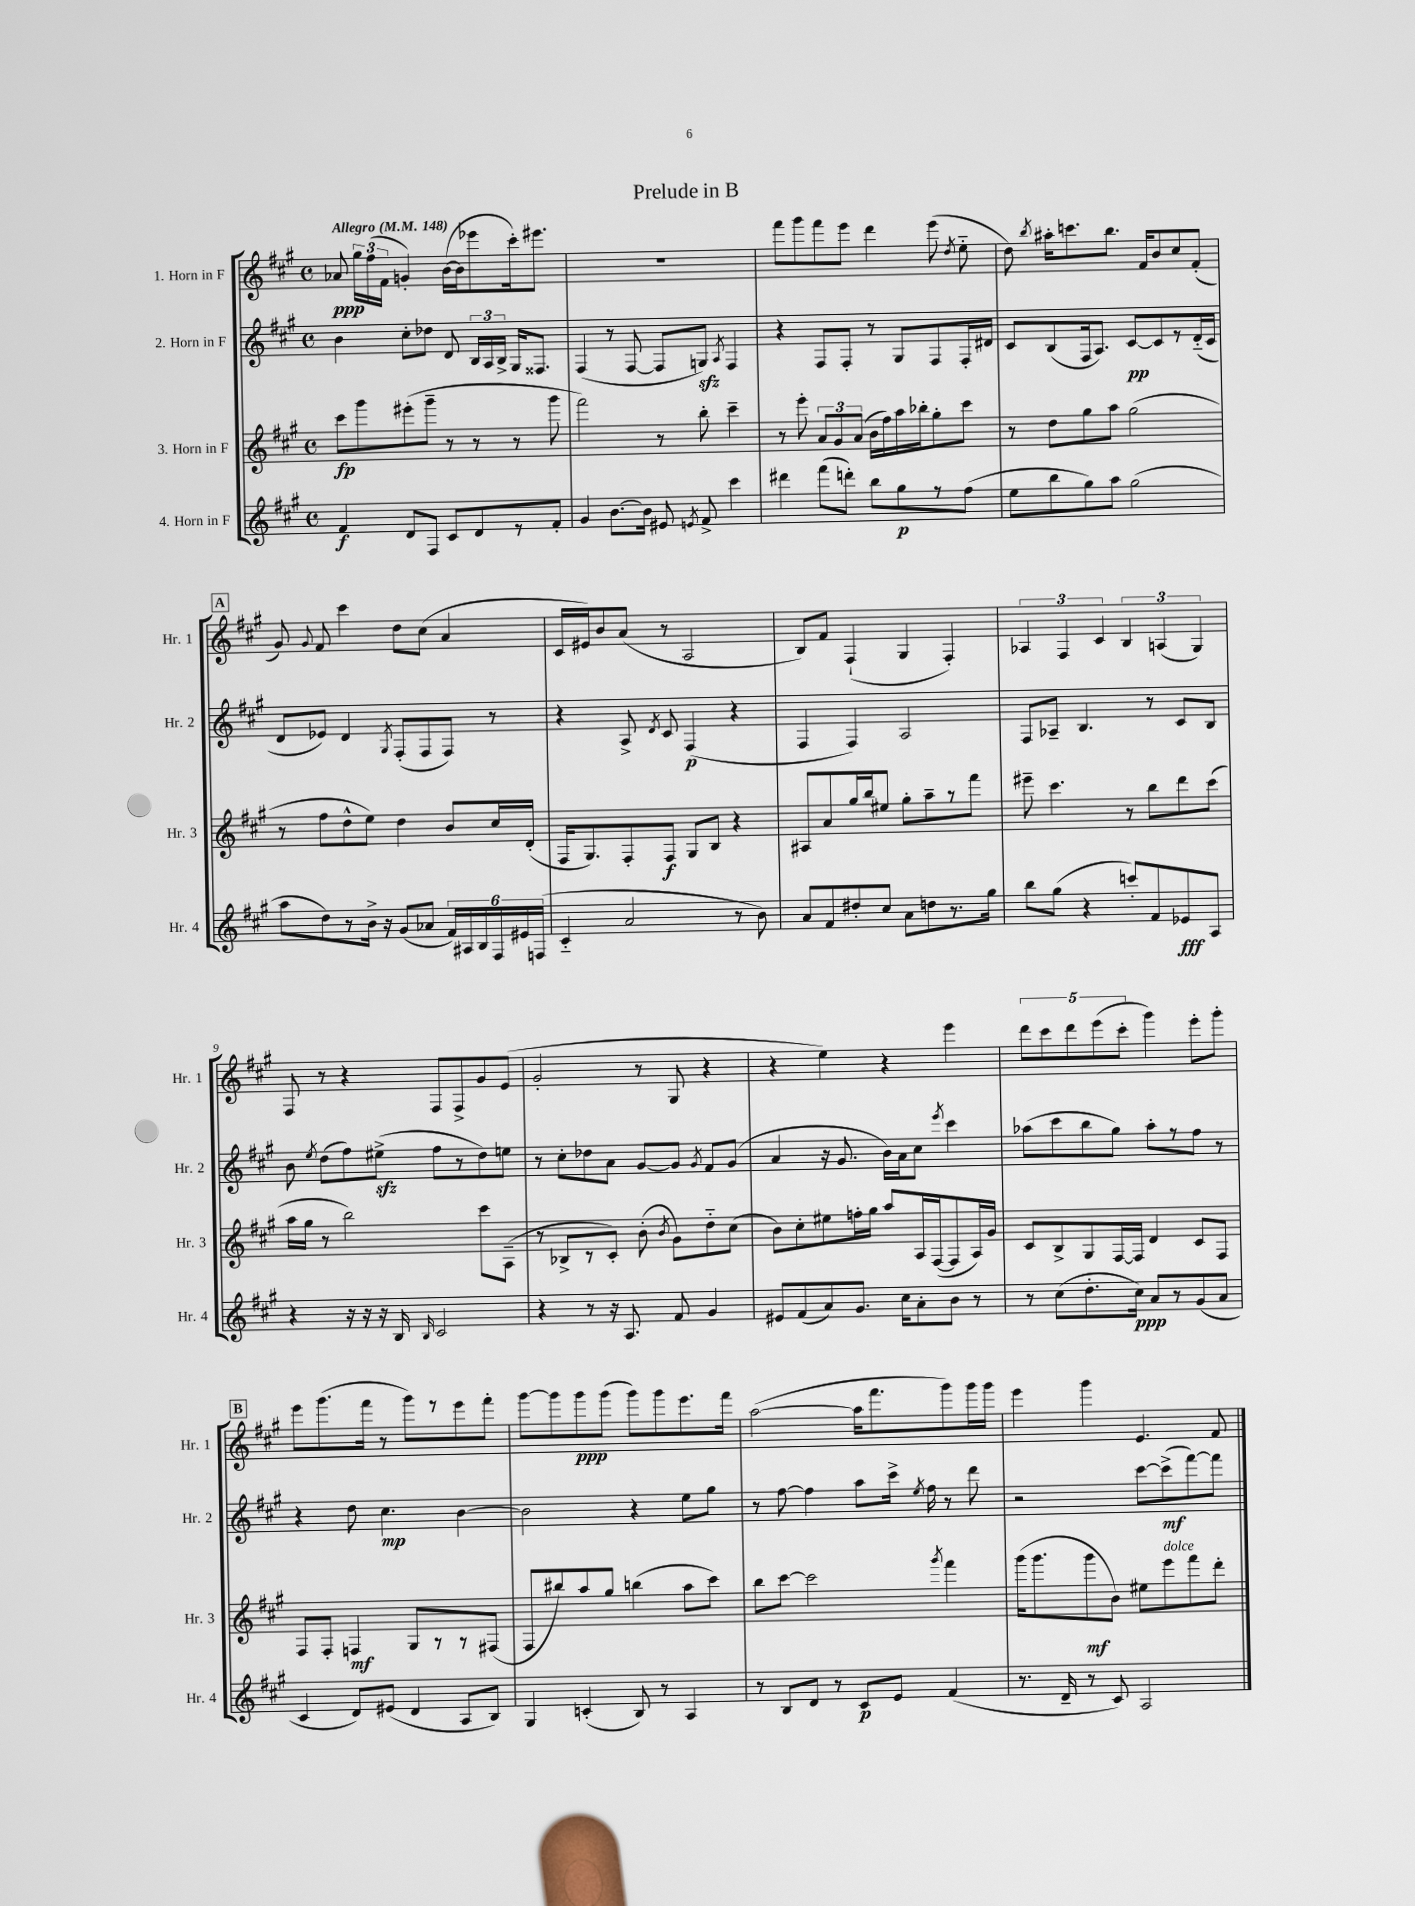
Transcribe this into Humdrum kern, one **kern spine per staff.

**kern	**kern	**kern	**kern
*staff4	*staff3	*staff2	*staff1
*clefG2	*clefG2	*clefG2	*clefG2
*k[f#c#g#]	*k[f#c#g#]	*k[f#c#g#]	*k[f#c#g#]
*M4/4	*M4/4	*M4/4	*M4/4
*met(c)	*met(c)	*met(c)	*met(c)
*MM148	*MM148	*MM148	*MM148
4f#	8ccc#	4b	8a-
.	8ggg#	.	24gg#
.	.	.	(24ff#
.	.	.	24f#
8d	(8eee#'	8cc#'	4g')
8F#	8ggg#~	8dd-	.
8c#	8r	8d	([16b
.	.	.	16b]
8d	8r	24B	8eee-
.	.	24A	.
.	.	24B^	.
8r	8r	16G#	16ccc#')
.	.	8.F##	8.eee#
8f#'	8ggg#	.	.
=	=	=	=
4g#	2fff#)	(4F#	1r
[8.b	.	8r	.
.	.	[8F#	.
16b]	.	.	.
8e#	8r	8F#]	.
8qe	.	.	.
8f#^	8bb'	8G)	.
.	.	8qA	.
4ccc#	4ccc#~	4F#	.
=	=	=	=
4ddd#	8r	4r	8fff#
.	8eee'	.	8ggg#
(8fff#	12a	8F#	8fff#
.	12g#	.	.
8ddd')	.	8F#'	8eee
.	(12a	.	.
8bb	16b	8r	4ddd
.	16ff#)	.	.
8gg#	16aa	8G#	.
.	16bb-'	.	.
8r	8gg#'	8F#	(8eee
.	.	.	8qdd
(8ff#	8ccc#	16F#'	8ee'~
.	.	16d#	.
=	=	=	=
8ee	8r	8c#	8dd)
.	.	.	8qbb
8bb	8dd	(8B	16aa#'
.	.	.	8.ccc
8gg#)	8gg#	16F#	.
.	.	8.A)	.
8aa	8aa	.	8.bb
(2gg#	(2gg#	[8c#	.
.	.	.	16f#
.	.	8c#]	8b
.	.	8r	8cc#
.	.	(16d'~	(8f#'
.	.	16c#	.
=	=	=	=
8aa	8r	8d	8g#)
.	.	.	8qqg#
8dd)	8ff#	8e-)	8f#
8r	8dd^^	4d	4ccc#
16b^	8ee)	.	.
16r	.	.	.
.	.	8qG#	.
(8g#	4dd	(8F#'	8dd
8a-	.	8F#	(8cc#
24f#)	8b	8F#)	4a
24A#	.	.	.
24B	.	.	.
24F#	16cc#	8r	.
24e#	.	.	.
.	(16d'	.	.
(24F	.	.	.
=	=	=	=
4c#'~	16F#	4r	16c#
.	8.G#)	.	16e#)
.	.	.	8b
2a	8F#'	8A^	(8a
.	.	8qd	.
.	8F#	8c#	8r
.	8G#	(4F#	2A
.	8B	.	.
8r	4r	4r	.
8b)	.	.	.
=	=	=	=
8a	8A#	4F#	8B)
8f#	8a	.	8f#
8dd#'	16gg#	4F#)	(4F#`
.	16bb	.	.
8cc#	8ee#	.	.
8a	8gg#'	2A	4G#
8dd	8aa~	.	.
8.r	8r	.	4F#')
.	8fff#	.	.
16gg#	.	.	.
=	=	=	=
8bb	8eee#~	8F#	6A-
(8gg#	4.ccc#	8A-~	.
.	.	.	6F#
4r	.	4.B	.
.	.	.	6c#
8ccc')	8r	.	6B
8f#	8bb	8r	.
.	.	.	(6A
8e-	8ddd	8c#	.
.	.	.	6G#)
8A	(8ccc#	8B	.
=	=	=	=
4r	16aa	8b	8F#
.	16gg#	.	.
.	.	8qee	.
.	8r	(8dd	8r
16r	2bb)	8ff#)	4r
16r	.	.	.
16r	.	(8ee#^	.
16B	.	.	.
16qqB	.	.	.
2c#	.	8ff#	8F#
.	.	8r	8F#^
.	8ccc#	8dd)	8g#
.	(8A~	8ee	(8e
=	=	=	=
4r	8r	8r	2g#'
.	8B-^	8cc#'	.
8r	8r	8dd-	.
16r	8c#')	8a	.
8.A	.	.	.
.	(8b'	[8g#	8r
.	8qb	.	.
8f#	8g#)	8g#]	8G#
.	.	8qg#	.
4g#	8dd'~	8f#	4r
.	(8cc#	(8g#	.
=	=	=	=
8e#	8b)	4a	4r
(8f#	8cc#'	.	.
8a)	8ee#	16r	4ee)
.	.	8.g#	.
8.g#	16ff'	.	.
.	16gg#	.	.
.	8aa	16b)	4r
16cc#	.	16a	.
8a'	16A	8cc#	.
.	([16F#	.	.
.	.	8qeee	.
8b	8F#]	4ccc#	4eee
8r	16A)	.	.
.	16g#	.	.
=	=	=	=
8r	8c#	(8aa-	10ddd
.	.	.	10ccc#
(8cc#	8B^	8ccc#	.
.	.	.	10ddd
8.dd'	8G#	8bb	.
.	.	.	(10eee
.	[16F#	8gg#)	.
.	.	.	10ccc#'
16cc#)	16F#]	.	.
8a	4d	8aa-'	4ggg#)
8r	.	8r	.
(8g#	8c#	8ff#	8eee'
8a	8F#	8r	8ggg#'
=	=	=	=
4c#	8F#	4r	8eee
.	8F#'	.	(8.ggg#
8d)	4F	8dd	.
.	.	.	16fff#
(8e#	.	4.cc#	8r
4d	8G#	.	8ggg#)
.	8r	.	8r
8A	8r	[4b	8eee
8B)	(8F#	.	8fff#'
=	=	=	=
4G#	8F#	2b]	[8ggg#
.	8bb#)	.	8ggg#]
(4c'	8aa	.	8ggg#
.	8gg#	.	(8ggg#
8B)	(4bb	4r	8ggg#)
8r	.	.	8ggg#
4A	8aa	8ee	8.eee
.	8ccc#)	8gg#	.
.	.	.	16fff#
=	=	=	=
8r	8bb	8r	([2aa
8B	[8ccc#	[8ff#	.
8d	2ccc#]	4ff#]	.
8r	.	.	.
8c#	.	8aa	16aa]
.	.	.	8.fff#
8e	.	16ccc#^	.
.	.	8qee	.
.	.	16ff#	.
.	8qggg#	.	.
(4f#	4fff#	8r	8ggg#)
.	.	8ddd	16ggg#
.	.	.	16ggg#
=	=	=	=
8.r	(16ggg#	2r	4eee
.	8.ggg#	.	.
16d~	.	.	.
8r	8ggg#	.	4ggg#
8c#)	8b)	.	.
2A	8ee#	[8ccc#	4.e
.	8eee	(8ccc#^]	.
.	8fff#	[8fff#)	.
.	8ddd'	8fff#]	8f#
==	==	==	==
*-	*-	*-	*-
